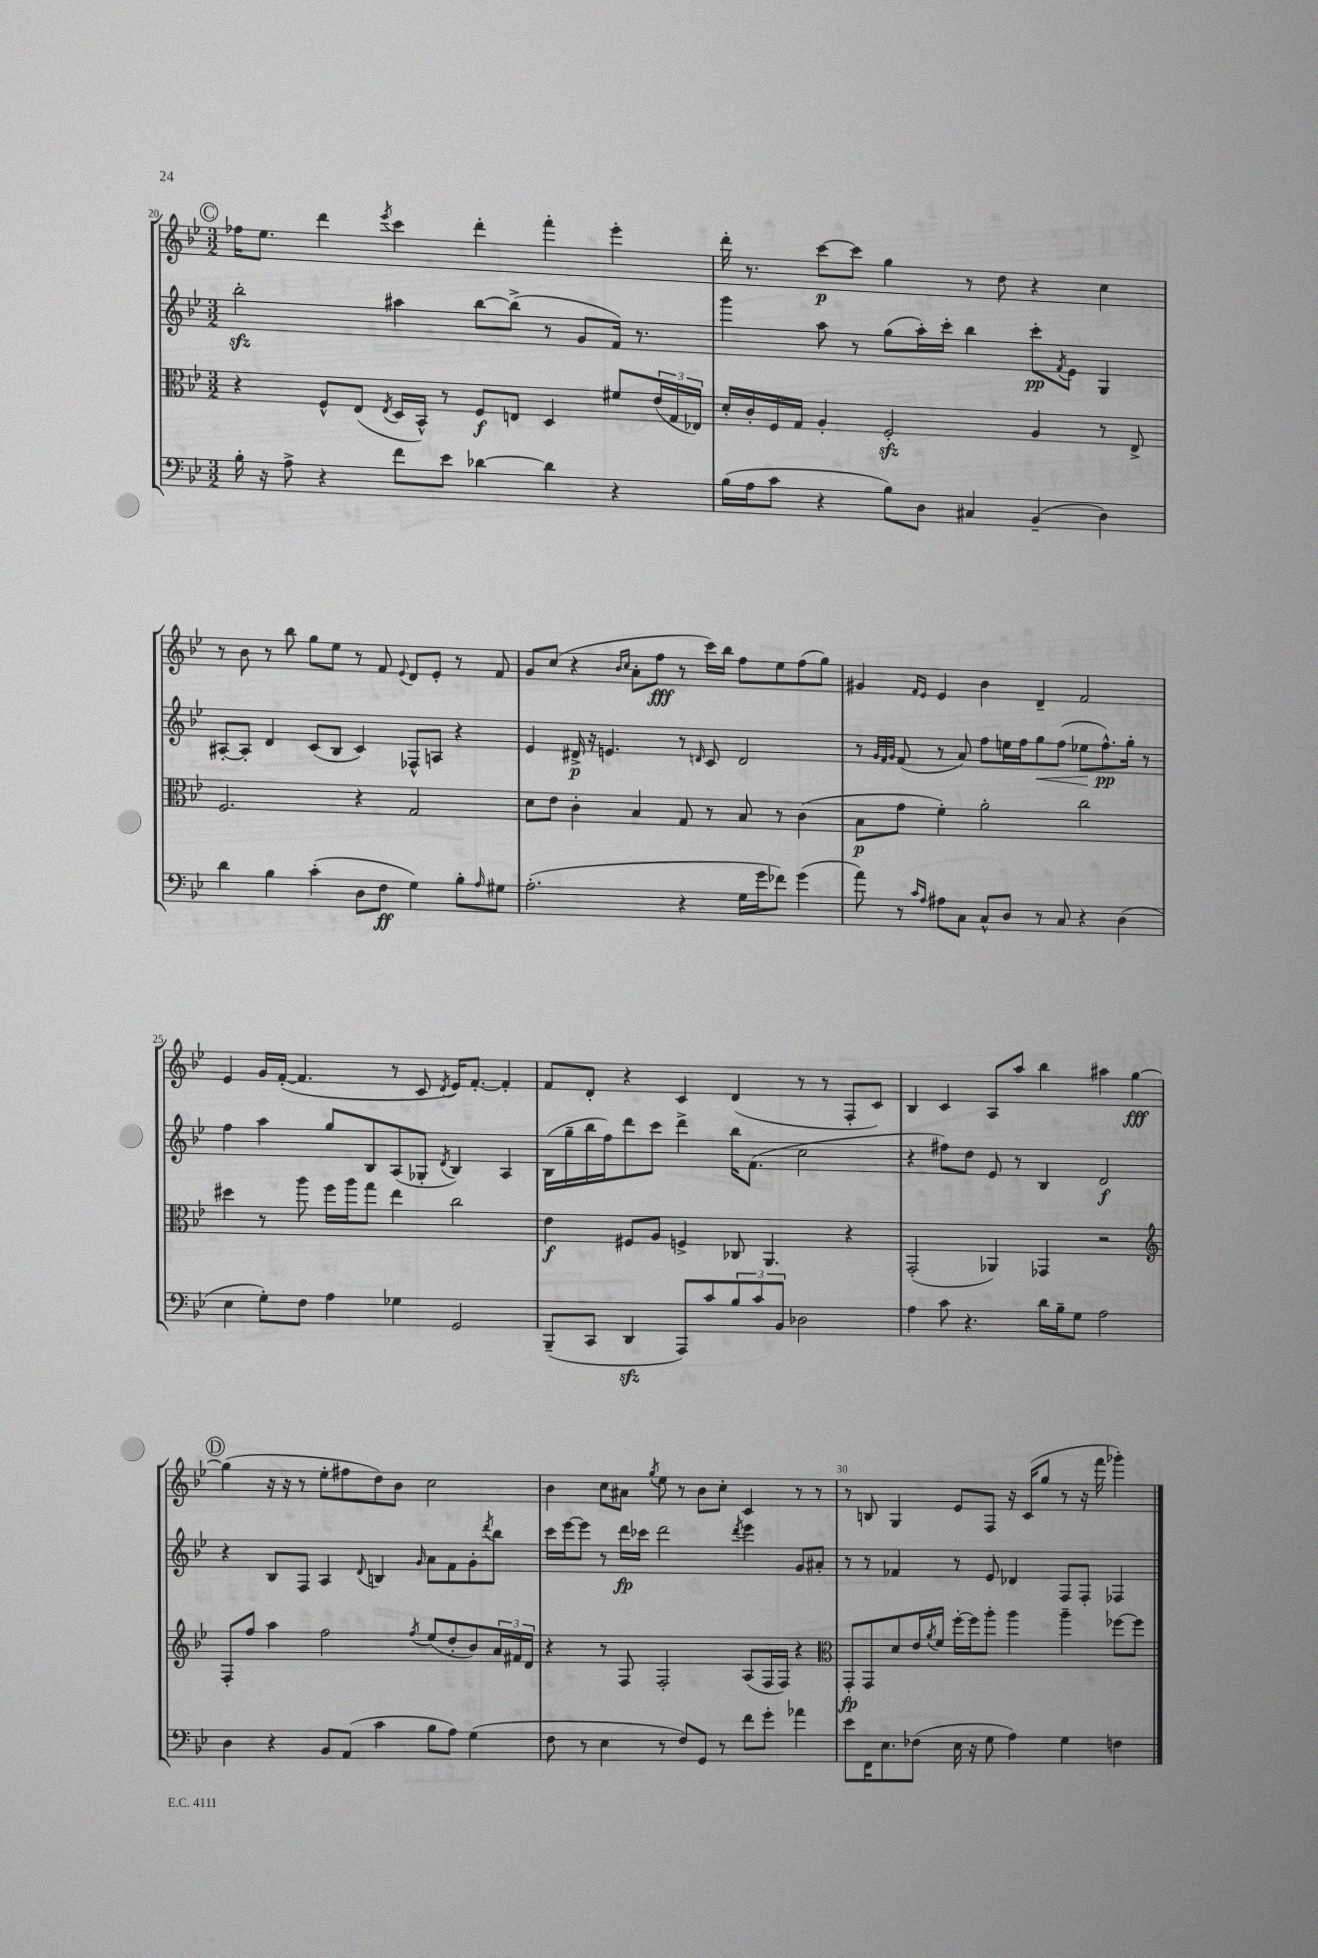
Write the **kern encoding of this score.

**kern	**kern	**kern	**kern
*staff4	*staff3	*staff2	*staff1
*clefF4	*clefC3	*clefG2	*clefG2
*k[b-e-]	*k[b-e-]	*k[b-e-]	*k[b-e-]
*M3/2	*M3/2	*M3/2	*M3/2
16B-'\	4r	2bb-'\	16ff-\LK
16r	.	.	8.ee-\J
8A^\	.	.	.
4r	8F^^/L	.	4ddd\
.	(8E-/J	.	.
.	8qE-/	.	8qeee-/
8f\L	16D/LL	4aa#\	4ccc\
.	16BB-^^/JJ)	.	.
8e-\J	8r	.	.
[4d-\	8F/L	[8bb-\L	4ddd'\
.	8E/J	(8bb-^\]J	.
4d-\]	4D/	8r	4fff'\
.	.	8g/L	.
4r	8f#/L	16f/Jk)	4eee-'\
.	.	8.r	.
.	(24e-/L	.	.
.	24G/	.	.
.	24E-/JJ)	.	.
=	=	=	=
(16B-\LL	16d'/LL	4ggg\	16ddd'\
16A\J	16c'/	.	8.r
8c\J	16F/	.	.
.	16G/JJ	.	.
4r	4A'/	8aa\	[8ccc\L
.	.	8r	8ccc\]J
8B-\L)	2F'/	(8gg\L	4gg\
8D\J	.	16aa'\L)	.
.	.	16ccc'\JJ	.
4C#/	.	4bb-\	8r
.	.	.	8dd\
(4BB-~/	4A/	8ccc'\L	4r
.	.	8qf/	.
.	.	8e-\J	.
4D\)	8r	4G/	4cc\
.	8E-^/	.	.
=	=	=	=
4d\	2.F/	[8A#'/L	8r
.	.	8A#'/]J	8b-\
4B-\	.	4d/	8r
.	.	.	8bb-\
(4c'\	.	(8c/L	8gg\L
.	.	8B-/J	8ee-\J
8D\L	4r	4c/)	8r
8F\J	.	.	8f/
.	.	.	8qqe-/
4G\)	2G/	8F-^^/L	8d/L
.	.	8A/J	8e-'/J
8B-'\L	.	4r	8r
16qqA/	.	.	.
8G#\J	.	.	8f/
=	=	=	=
(2.A'\	8d\L	4e-/	8g/L
.	8e-\J	.	(8cc/J
.	4c'\	16d#^/	4r
.	.	16r	.
.	.	4.e/	.
.	.	.	16qqb-/LL
.	.	.	16qqcc/JJ
.	4B-/	.	8a'\L
.	.	.	8ff\J
4r	8G/	8r	8r
.	.	16qqd/	.
.	8r	8c/	16ccc\LL)
.	.	.	16bb-\JJ
16G\LL	8B-/	2d/	8ff\L
16g\J	.	.	.
8f-\J)	8r	.	8ee-\
(4g\	(4c\	.	(8ff\
.	.	.	8gg\J)
=	=	=	=
8a\)	8B-\L	8r	4g#/
.	.	32qqg/LLL	.
.	.	32qqf/	.
.	.	32qqg/JJJ	.
8r	8g\J	(8f/	.
16qqc/LL	.	.	16qqf/LL
16qqA/JJ	.	.	16qqe-/JJ
8A#\L	4f'\)	8r	4e-/
8C\J	.	8a/)	.
8C^^/L	2a'\	8ff\L	4b-\
8D/J	.	16ee\L	.
.	.	16ff\J	.
8r	.	8gg\	4d~/
8C/	.	(8ff\J	.
4r	2cc\	8ee-\L	2f/
.	.	8.ff^^\)	.
(4D\	.	.	.
.	.	16gg'\Jk	.
.	.	8r	.
=	=	=	=
4E-\	4dd#\	4ff\	4e-/
8G'\L)	8r	4aa\	16g/LL
.	.	.	([16f'/JJ
8F\J	8aa\	.	4.f/]
4A\	16ff\LL	8gg/L	.
.	16aa\J	.	.
.	8gg\J	8B-/	.
4G-\	4ee-\	(8A/	8r
.	.	8G-'/J	8c/
.	.	8qd/	8qd/
2GG/	2cc\	4B-/)	16e-/LK)
.	.	.	[8.f'/J
.	.	4A/	4f'/]
=	=	=	=
(8BBB-~/L	4e-\	(16B-\LL	8f/L
.	.	16gg~\	.
8CC/J	.	16bb-\	8d'/J
.	.	16ff\J)	.
4DD/	8F#/L	8ddd\	4r
.	8A/J	8ccc\J	.
8AAA/L)	4F^/	4ddd^\	4c/
8c/	.	.	.
12B-/	8C-/	16bb-\LK	(4d/
.	.	(8.f\J	.
12c/	.	.	.
.	4.AA/	.	.
12BB-/J	.	.	.
2D-\	.	2cc\	8r
.	.	.	8r
.	4r	.	8F'/L
.	.	.	8c/J)
=	=	=	=
4A\	(2GG'/	4r	4B-/
8c\	.	8ff#\L)	4c/
4.r	.	8dd\J	.
.	4AA-/)	8e-/	8A/L
.	.	8r	8aa/J
16d\LL	4GG-/	4B-/	4bb-\
16B-~\J	.	.	.
8G\J	.	.	.
2A\	2r	2d/	4aa#\
.	.	.	[4gg\
=	=	=	=
*	*clefG2	*	*
4D\	8F'/L	4r	(4gg\]
.	8ff/J	.	.
4r	4aa\	8B-/L	16r
.	.	.	16r
.	.	8F/J	8r
8BB-/L	2ff\	4A/	8ee-'\L
(8AA/J	.	.	8ff#\
.	.	8qqd/	.
4c\	.	4B/	8dd\)
.	.	.	8b-\J
.	8qff/	16qqg/	.
8B-\L	(8ee-/L	8a\L	2cc\
8A\J)	8dd'/	8f\	.
(4G\	8b-/)	8g'\	.
.	.	8qddd/	.
.	24a/L	8bb-\J	.
.	24f#/	.	.
.	24d/JJ	.	.
=	=	=	=
8F\	4r	16ccc\LL	4b-\
.	.	[16eee-\J	.
8r	.	8eee-\]J	.
4E-\	8r	8r	8cc\L
.	8F/	16ddd\LL	8a#\J
.	.	16ccc-\JJ	.
.	.	.	8qgg/
8r	2F'/	2ddd\	8ee-\
8F/L)	.	.	8r
8GG/J	.	.	8b-\L
8r	.	.	8cc'\J
.	.	8qddd/	.
8f\L	(8A/L	4eee-\	4c/
8g'\J	16F/L	.	.
.	16F/JJ)	.	.
4a-\	4r	8g/L	8r
.	.	8a#'/J	8r
=	=	=	=
*	*clefC3	*	*
8e-\L	8GG'/L	8r	8r
16FF\K	8GG/	8r	8B/
8.E-\	.	.	.
.	8d/	4f-/	4G/
(8F-\J	16e-/L	.	.
.	8qa/	.	.
.	16f/JJ	.	.
16E-\	[16ff'\LL	8r	8e-/L
16r	16ff\]J	.	.
8G\	8aa'\J	8e-/	8F/J
4A\)	4aa\	4d-/	16r
.	.	.	(16c/LK
.	.	.	8gg/J
4G\	4aa~\	8F/L	8r
.	.	8F'/J	16r
.	.	.	16fff\
4F\	[8ff-\L	4F-/	4ggg-'\)
.	8ff-\]J	.	.
==	==	==	==
*-	*-	*-	*-
